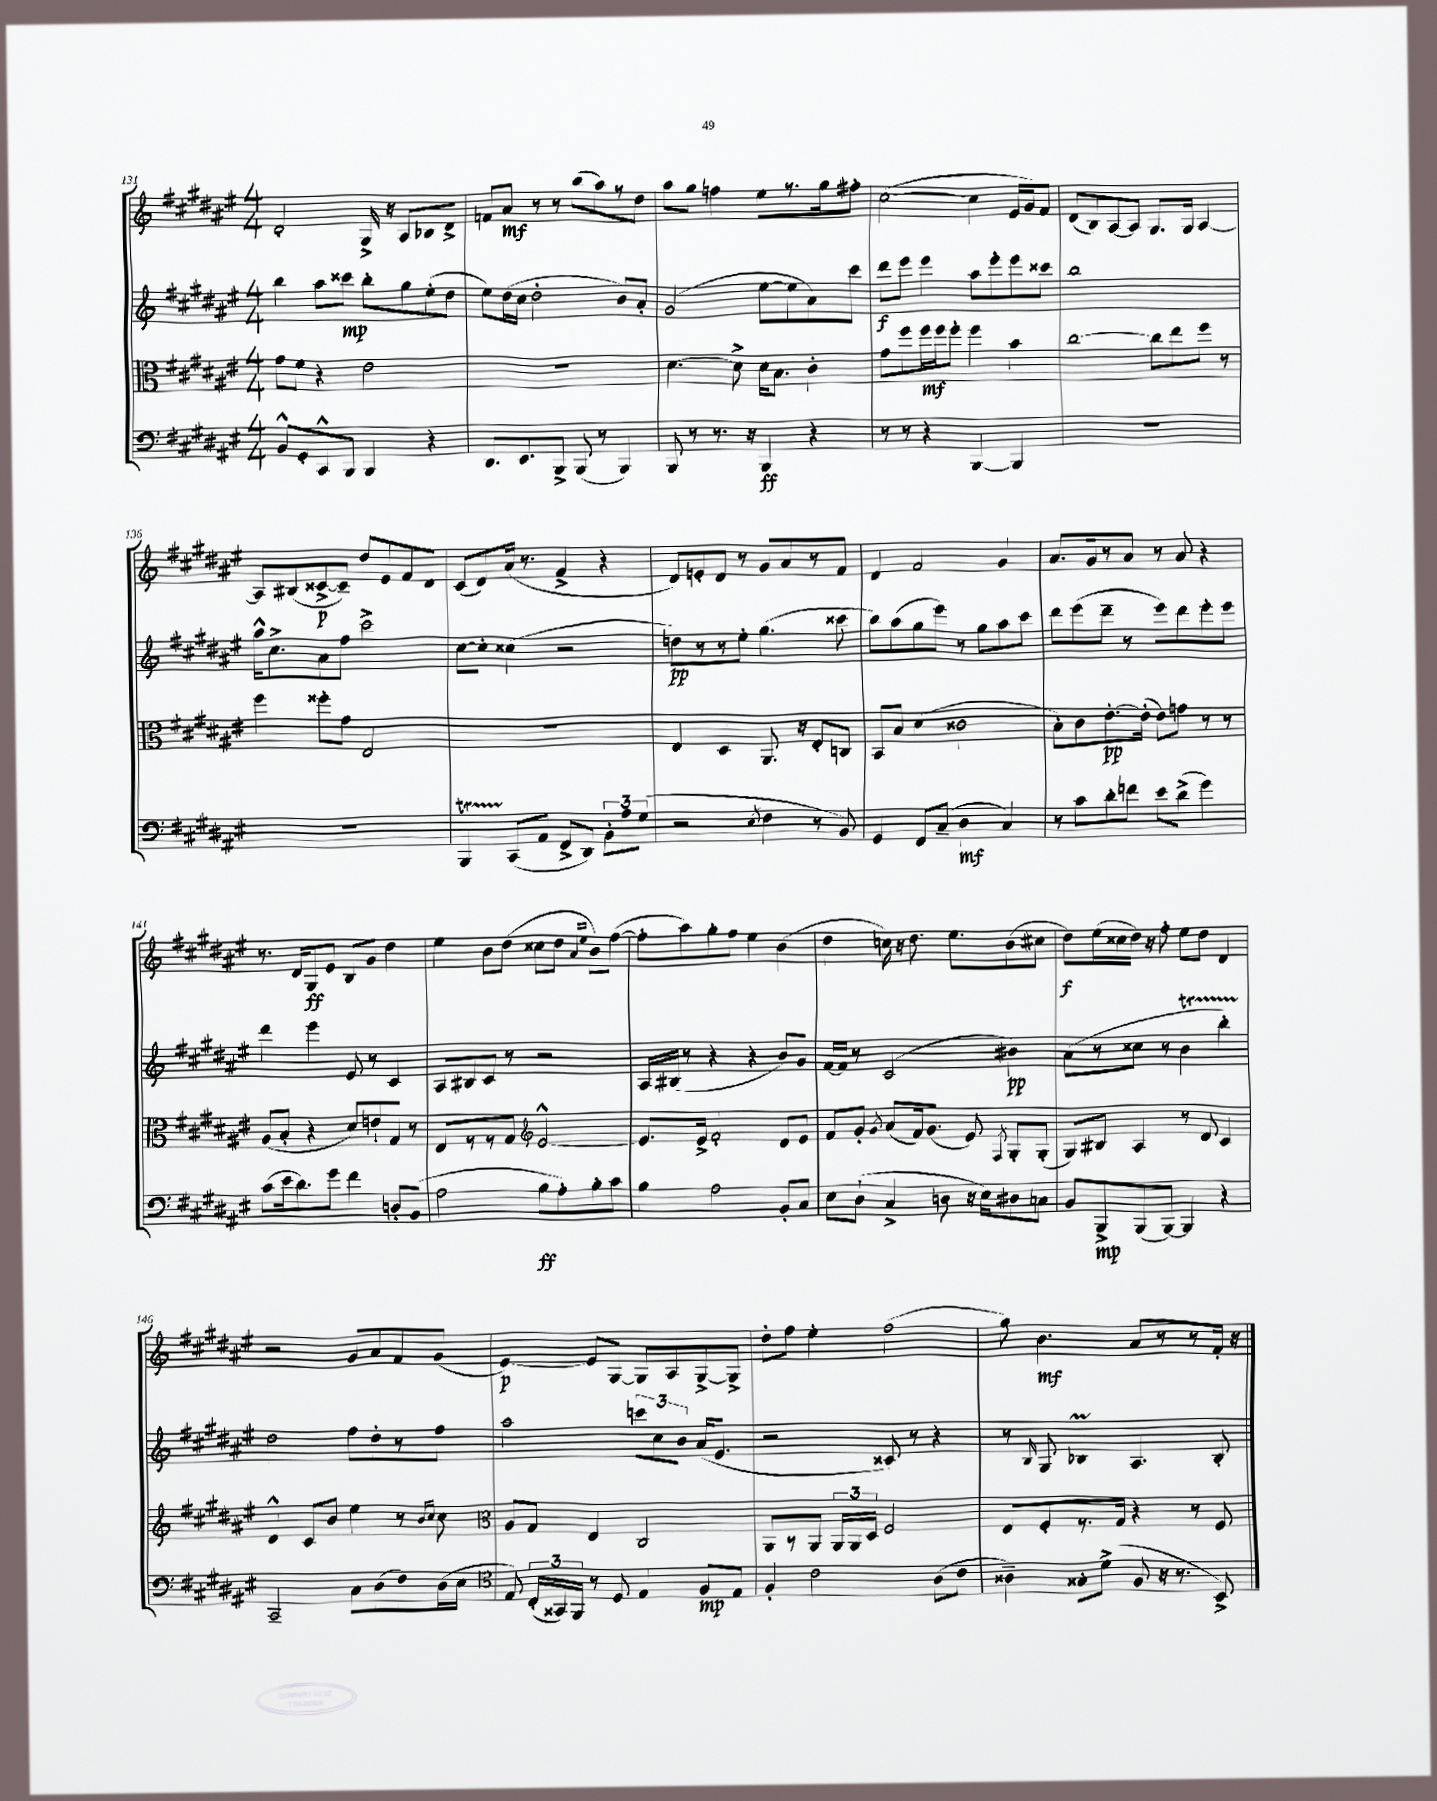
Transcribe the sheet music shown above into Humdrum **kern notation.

**kern	**kern	**kern	**kern
*staff4	*staff3	*staff2	*staff1
*clefF4	*clefC3	*clefG2	*clefG2
*k[f#c#g#d#a#e#]	*k[f#c#g#d#a#e#]	*k[f#c#g#d#a#e#]	*k[f#c#g#d#a#e#]
*M4/4	*M4/4	*M4/4	*M4/4
8BB^^/L	8g#\L	4bb\	2d#'/
8GG#'/	8f#\J	.	.
8CC#^^/	4r	8aa#\L	.
8BBB/J	.	8ccc##\J	.
4BBB/	2e#\	8bb'\L	16G#^/
.	.	.	16r
.	.	8gg#\	8A#/L
4r	.	(8ee#'\	8B-/
.	.	8dd#\J	8d#^/J
=	=	=	=
8.DD#/L	1r	8ee#\L)	8f/L
.	.	(16dd#\L	8a#/J
8.EE#/	.	16cc#\JJ	.
.	.	2dd#'\	8r
8BBB^/J	.	.	8r
(8BBB/	.	.	(8bb\L
8r	.	.	8aa#\)
4BBB/)	.	8b/L)	8r
.	.	8a#'/J	8dd#\J
=	=	=	=
8BBB/	[4.d#\	(2g#/	8aa#\L
8r	.	.	8gg#\J
8.r	.	.	4ff\
.	8d#^\]	.	.
16r	.	.	.
4BBB/	16d#\LK	[8ee#\L	8ee#\L
.	8.B\J	.	.
.	.	8ee#\]	8.r
4r	4c#'\	8a#\)	.
.	.	.	16gg#\k
.	.	8ccc#\J	8ff#'\J
=	=	=	=
8r	8g#\L	8ddd#\L	([2cc#\
8r	8ff#\	8eee#\J	.
4r	16ff#\L	4eee#\	.
.	16ff#\J	.	.
.	8ff#'\J	.	.
[4BBB/	4ff#\	8aa#\L	4cc#\]
.	.	8eee#'\	.
4BBB/]	4b\	8eee#\	16e#/LL
.	.	.	16g#/J)
.	.	8ccc##\J	8f#/J
=	=	=	=
1r	[2cc#\	1bb	(8d#/L
.	.	.	8B/)
.	.	.	[8A#/
.	.	.	8A#/]J
.	8cc#\]L	.	8.G#/L
.	8ee#\	.	.
.	.	.	16G#/Jk
.	8ff#\J	.	[4A#/
.	8r	.	.
=	=	=	=
1r	4ff#\	16aa#^^\LK	8A#/]L
.	.	8.cc#^\	.
.	.	.	(8B#/
.	8ff##'\L	8a#\	[8c##^/
.	8g#\J	8ff#\J	8c##~/]J)
.	2E#/	2ccc#^\	8dd#/L
.	.	.	8e#/
.	.	.	8f#/
.	.	.	8d#/J
=	=	=	=
4BBB/	1r	[8cc#\L	(8c#/L
.	.	8cc#'\]J	8d#/)
(8CC#/L	.	(4cc##\	(16a#/Jk
.	.	.	8.r
8AA#/J	.	.	.
8FF#^/L	.	2r	4f#^/
8DD#/J)	.	.	.
12BB'\L	.	.	4r
12A#\	.	.	.
(12G#\J	.	.	.
=	=	=	=
2r	4E#/	8dd\L)	8d#/L)
.	.	8r	8e'/
.	4D#/	8r	8d#/J
.	.	8ee#'\J	8r
8qE#/	.	.	.
4F#\	8.AA#/	(4.gg#\	8g#/L
.	.	.	8a#/
.	16r	.	.
8r	8E#'/L	.	8r
8BB/)	8C/J	8ccc##\	8f#/J
=	=	=	=
4GG#/	8BB/L	8bb\L)	4d#/
.	8B/J	(8aa#\	.
8FF#/L	(4d#\	8gg#\	2f#/
(8C#~/J	.	8eee#\J)	.
4D#\	2c##\	8r	.
.	.	8gg#\L	.
4C#/)	.	8aa#\	4g#/
.	.	8ccc#\J	.
=	=	=	=
8r	8B'\L)	8ddd#\L	8.a#/L
8c#\L	8c#\	(8eee#\	.
.	.	.	16g#/k
8d#'\	[8.e#'\	8ddd#~\J	8r
8f\J	.	8r	8a#/J
.	(16e#'\]Jk	.	.
8e#\L	8e#\L)	8eee#\L)	8r
(8d#^\J	8g\J	8ddd#\	8a#/
4g#\)	8r	8eee#'\	4r
.	8r	8eee#\J	.
=	=	=	=
(8c#\L	(8A#/L	4ddd#\	8.r
16e#\k	8B'/J	.	.
8.d#\)	.	.	16d#/LK
.	4r	4eee#\	8G#/
8g#\J	.	.	8e#/J
4f#\	8d#/L)	8e#/	8B/L
.	8e`/	8r	8g#/J
8D'/L	8G#/J	4c#/	4dd#\
(8BB/J	8r	.	.
=	=	=	=
2A#\	8E#/L	8A#/L	4ee#\
.	8r	8B#/	.
.	8r	8c#/J	8b\L
.	8G#/J	8r	(8dd#\J
*	*clefG2	*	*
8B\L	[2e#^^/	2r	8cc##\L
8A#'\)	.	.	8dd#\J
.	.	.	16qqa#/LL
.	.	.	16qqee#/JJ
8B'\	.	.	8b\L)
8c#\J	.	.	([8ff#\J
=	=	=	=
4B\	8.e#/]L	16A#/LL	8ff#'\]L
.	.	(16B#/JJ	.
.	.	8r	8aa#\)
.	16e#^/Jk	.	.
2A#\	2f#'/	4r	8gg#'\
.	.	.	8ff#\J
.	.	4r	4ee#\
8BB'/L	8d#/L	8b/L)	(4b\
8C#/J	8e#/J	8g#/J	.
=	=	=	=
8E#\L	8f#/L	[16f#/LL	4dd#\
.	.	16f#/]JJ	.
(8D#`\J	8g#'/J	8r	.
.	8qg#/	.	.
4C#^/	(8a#/L	(2c#/	16cc\)
.	.	.	16r
.	16f#/k)	.	8.dd#\
.	(8.g#/J	.	.
8D\	.	.	.
.	.	.	8.ee#\L
16r	8e#/)	.	.
16E#\LK)	.	.	.
.	8qF#/	.	.
8D#\	8G#'/L	4b#\)	(8b\
8C\J	(8G#'/J	.	8cc#\J
=	=	=	=
8BB/L	8G#/L)	(8a#\L	8dd#\L)
8BBB^/	8B#/J	8r	(16ee#\L
.	.	.	16cc##\
(8BBB/	4A#/	8cc##\J	16dd#\JJ)
.	.	.	16r
[8BBB/J)	.	8r	8ff#'\
4BBB/]	8r	4b\	8ee#\L
.	8d#/	.	8dd#\J
4r	4c#/	4bb'\)	4d#/
=	=	=	=
2CC#~/	4d#^^/	2dd#\	2r
.	8c#/L	.	.
.	8b/J	.	.
8C#\L	4ee#\	8ff#\L	8g#/L
(8D#\	.	8dd#'\	8a#/
8F#\)	8r	8r	8f#/
.	16qqb/LL	.	.
.	16qqcc#/JJ	.	.
(16D#\L	8cc#\	8ff#\J	(8g#/J
16E#\JJ	.	.	.
=	=	=	=
*clefC4	*clefC3	*	*
8E#/)	8A#/L	2aa#\	[4e#/)
(24C#'/LL	8G#/J	.	.
24GG##/)	.	.	.
24FF#/JJ	.	.	.
8r	4E#/	.	8e#/]L
8D#/	.	.	[8G#/J
4E#/	2C#/	12ccc\L	8G#/]L
.	.	12cc#\	.
.	.	.	8A#/
.	.	12b\J	.
8F#/L	.	(16a#/LK	[8G#^/
.	.	8.e#/J	.
8E#/J	.	.	8G#^/]J
=	=	=	=
4F#'/	8AA#/L	2r	8dd#'\L
.	8r	.	8ff#\J
2c#\	8AA#/J	.	4ee#'\
.	24AA#/LL	.	.
.	24AA#/	.	.
.	24D#/JJ	.	.
.	2F#/	8c##/)	(2ff#\
.	.	8r	.
(8A#\L	.	4r	.
8c#\J	.	.	.
=	=	=	=
4A##~\)	8E#/L	8r	8gg#\)
.	.	16qqB/	.
.	8F#'/	8G#/	4.b\
8G##'\L	8.r	4B-/	.
(8d#^\J	.	.	.
.	16G#/Jk	.	.
8F#/	4r	4.A#/	8a#/L
16r	.	.	8r
8.r	.	.	.
.	8r	.	8r
8BB^/)	8F#/	8B-'/	16f#'/Jk
.	.	.	16r
==	==	==	==
*-	*-	*-	*-
